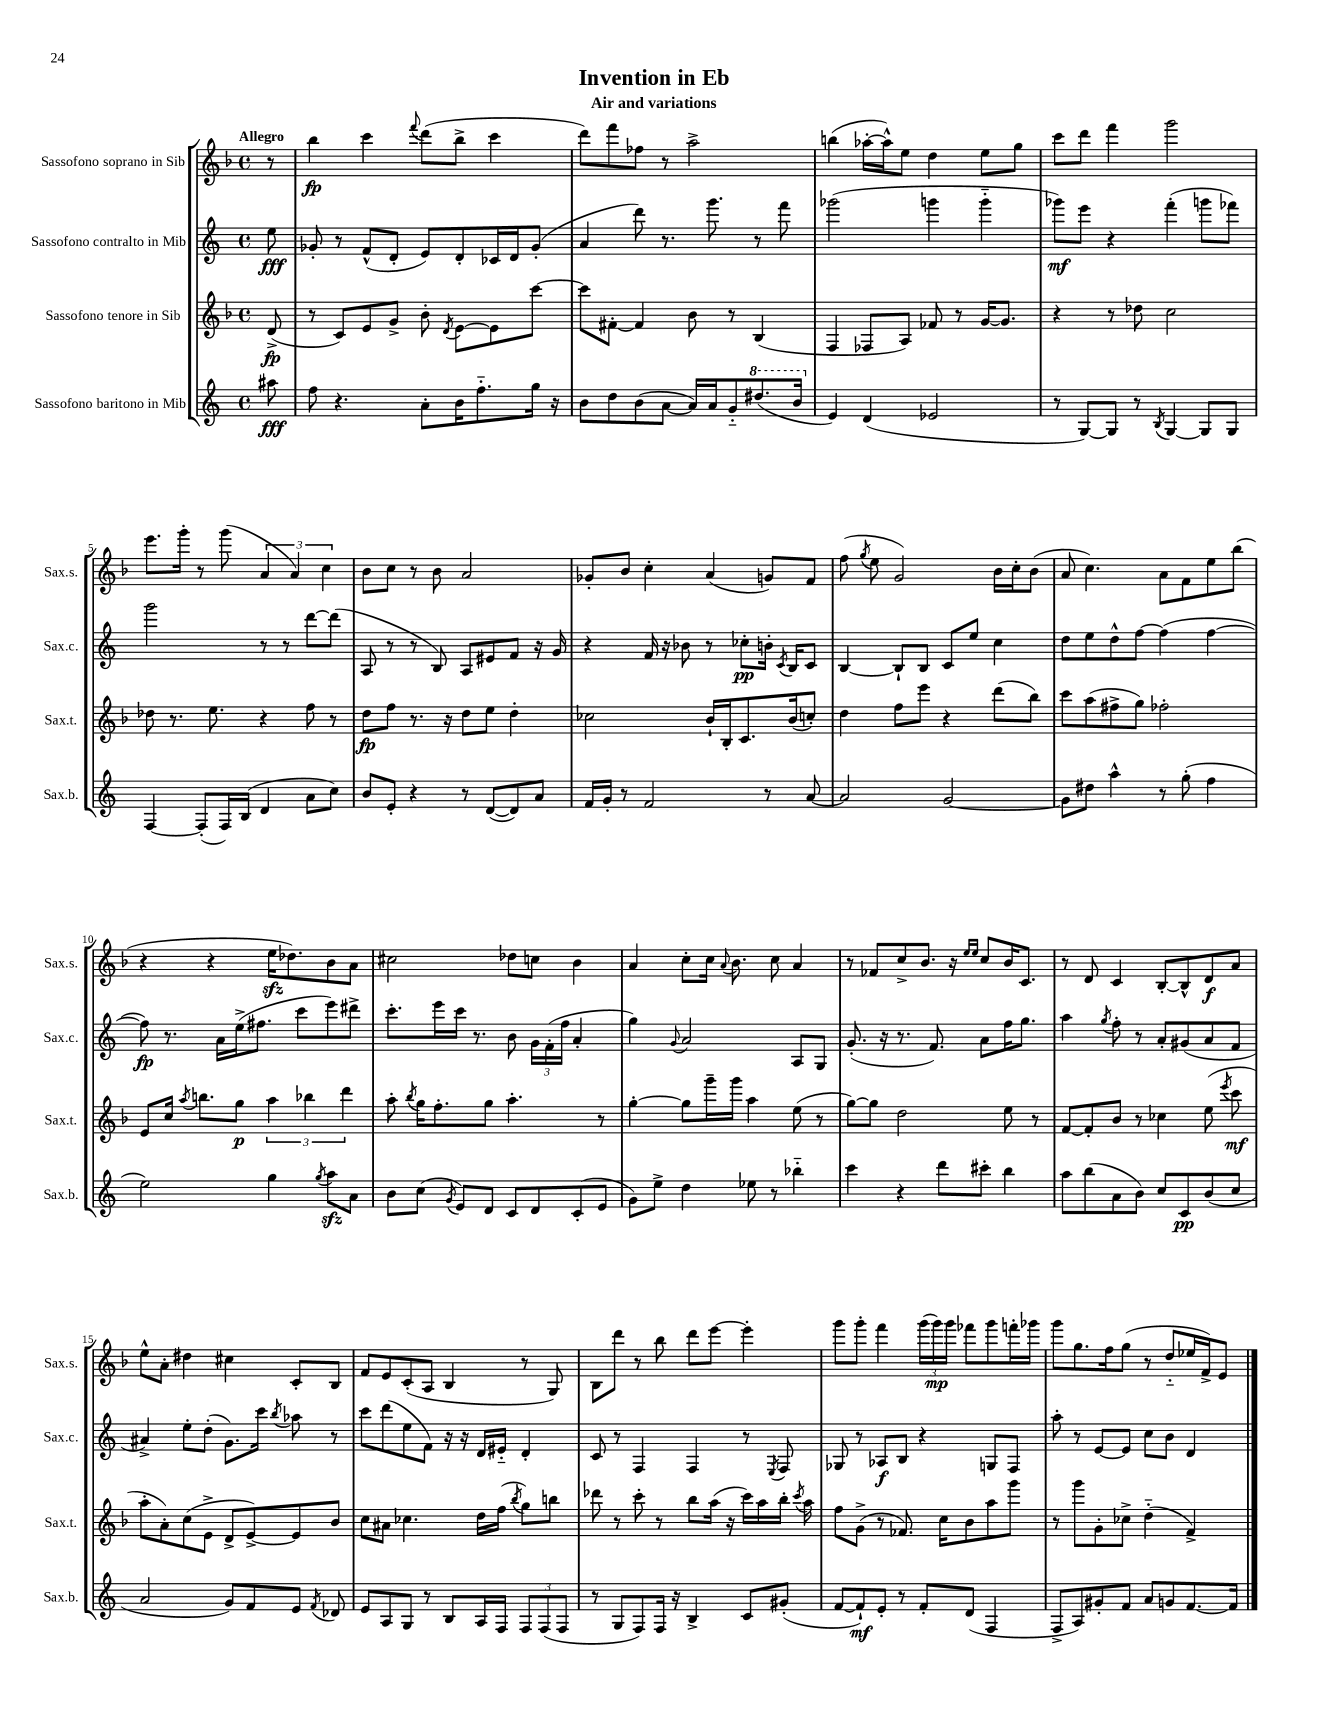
\header { title = "Invention in Eb" subtitle = "Air and variations" }
<<
\new StaffGroup <<
\new Staff = "s0" \with { instrumentName = "Sassofono soprano in Sib" shortInstrumentName = "Sax.s." } {
    \clef treble \key f \major \defaultTimeSignature \time 4/4 \partial 8 \tempo "Allegro"
    \autoBeamOff r8 |
    bes''4\fp c'''4 \appoggiatura { f'''8 } d'''8[( bes''8]-> c'''4 |
    d'''8[) f'''8 fes''8] r8 a''2-> |
    b''4( aes''16[~-. aes''16-^) e''8] d''4 e''8[ g''8] |
    c'''8[ d'''8] f'''4 g'''2 |
    e'''8.[ g'''16]-. r8 g'''8( \tuplet 3/2 { a'4 a'4) c''4 } |
    bes'8[ c''8] r8 bes'8 a'2 |
    ges'8[-. bes'8] c''4-. a'4( g'8[) f'8] |
    f''8( \acciaccatura { g''8 } e''8 g'2) bes'16[ c''16-. bes'8]( |
    a'8 c''4.) a'8[ f'8 e''8 bes''8]( |
    r4 r4 e''16[\sfz des''8.) bes'8 a'8] |
    cis''2 des''8[ c''8] bes'4 |
    a'4 c''8[-. c''16] \appoggiatura { a'8 } bes'8. c''8 a'4 |
    r8 fes'8[ c''8-> bes'8.] r16 \grace { e''16[ e''16] } c''8[ bes'16 c'8.] |
    r8 d'8 c'4 bes8[~-. bes8-^ d'8\f a'8] |
    e''8[-^ a'8]-. dis''4 cis''4 c'8[-. bes8] |
    f'8[ e'8 c'8-.( a8] bes4 r8 g8) |
    bes8[ d'''8] r8 bes''8 d'''8[ e'''8]~ e'''4-. |
    g'''8[ g'''8]-. f'''4 \tuplet 3/2 { g'''16[( g'''16\mp) g'''16] } fes'''8[ g'''8 f'''16-. ges'''16] |
    g'''8[ g''8. f''16 g''8]( r8 d''8[-_ ees''16 f'16->) e'8] \bar "|." |
}
\new Staff = "s1" \with { instrumentName = "Sassofono contralto in Mib" shortInstrumentName = "Sax.c." } {
    \clef treble \key c \major \defaultTimeSignature \time 4/4 \partial 8
    \autoBeamOff e''8\fff |
    ges'8-. r8 f'8[-^( d'8]-. e'8[) d'8-. ces'16 d'16 ges'8]-.( |
    a'4 d'''8) r8. g'''8. r8 f'''8 |
    ges'''2( g'''4 g'''4-_ |
    ges'''8[\mf) e'''8] r4 f'''4-.( g'''8[ fes'''8]) |
    g'''2 r8 r8 d'''8[~ d'''8]( |
    a8 r8 r8 b8) a8[ eis'8 f'8] r16 g'16 |
    r4 f'16 r16 bes'8 r8 ces''8[-.\pp b'16]-. \acciaccatura { c'8 } b16[ c'8] |
    b4~ b8[-! b8] c'8[ e''8] c''4 |
    d''8[ e''8 d''8-^ f''8]~ f''4( f''4~ |
    f''8\fp) r8. a'16[ e''16->( fis''8.] c'''8[ e'''8) dis'''8]-> |
    c'''8.[-. e'''16 c'''16] r8. b'8 \tuplet 3/2 { g'16[ f'16-.( f''16] } a'4-. |
    g''4) \appoggiatura { g'8 } a'2 a8[ g8] |
    g'8.-.( r16 r8. f'8.) a'8[ f''16 g''8.] |
    a''4 \acciaccatura { g''8 } f''8-. r8 a'8[-. gis'8( a'8 f'8] |
    ais'4->) e''8[-. d''8]-.( g'8.[) c'''16] \acciaccatura { b''8 } aes''8 r8 |
    c'''8[ d'''8( e''8 f'8]) r16 r16 d'16[ eis'16]-_ d'4-. |
    c'8 r8 f4 f4 r8 \acciaccatura { e8 } f8 |
    ges8 r8 aes8[\f b8] r4 g8[ f8] |
    a''8-. r8 e'8[~ e'8] c''8[ b'8] d'4 \bar "|." |
}
\new Staff = "s2" \with { instrumentName = "Sassofono tenore in Sib" shortInstrumentName = "Sax.t." } {
    \clef treble \key f \major \defaultTimeSignature \time 4/4 \partial 8
    \autoBeamOff d'8->\fp( |
    r8 c'8[) e'8 g'8]-> bes'8-. \acciaccatura { d'8 } e'8[~ e'8 c'''8]~ |
    c'''8[ fis'8]~-. fis'4 bes'8 r8 bes4( |
    f4 fes8[ a8]) fes'8 r8 g'16[~ g'8.] |
    r4 r8 des''8 c''2 |
    des''8 r8. e''8. r4 f''8 r8 |
    d''8[\fp f''8] r8. r16 d''8[ e''8] d''4-. |
    ces''2 bes'16[-! bes16-. c'8. bes'16( c''8]-.) |
    d''4 f''8[ e'''8] r4 d'''8[( bes''8]) |
    c'''8[ a''8( fis''8-> g''8]) fes''2-. |
    e'8[ c''16] \acciaccatura { a''8 } b''8.[ g''8]\p \tuplet 3/2 { a''4 bes''4 d'''4 } |
    a''8-. \acciaccatura { bes''8 } g''16[ f''8.-. g''8] a''4.-. r8 |
    g''4~-. g''8[ g'''16-- g'''16] a''4 e''8( r8 |
    g''8[~) g''8] d''2 e''8 r8 |
    f'8[~ f'8-. bes'8] r8 ces''4 e''8( \acciaccatura { e'''8 } c'''8\mf |
    a''8[-. a'8-.) c''8( e'8]-> d'8[-> e'8~->) e'8 bes'8] |
    c''8[ ais'8] ces''4. d''16[ f''16]( \acciaccatura { bes''8 } g''8[) b''8] |
    des'''8 r8 c'''8-. r8 bes''8[ a''16]( r16 c'''16[) a''16 bes''16]-. \acciaccatura { c'''8 } a''16 |
    f''8[ g'8]->( r8 fes'8.) c''16[ bes'8 a''8 g'''8] |
    r8 g'''8[ g'8-. ces''8]-> d''4-_( f'4->) \bar "|." |
}
\new Staff = "s3" \with { instrumentName = "Sassofono baritono in Mib" shortInstrumentName = "Sax.b." } {
    \clef treble \key c \major \defaultTimeSignature \time 4/4 \partial 8
    \autoBeamOff ais''8\fff |
    f''8 r4. a'8[-. b'16 f''8.-_ g''16] r16 |
    b'8[ d''8 b'8( a'8]~ a'16[) a'16 g'8-_ \ottava #1 dis'''8.( b''16] \ottava #0 |
    e'4) d'4( ees'2 |
    r8 g8[~) g8] r8 \acciaccatura { b8 } g4~ g8[ g8] |
    f4~ f8[-.( f16) b16]( d'4 a'8[ c''8]) |
    b'8[ e'8]-. r4 r8 d'8[~( d'8) a'8] |
    f'16[ g'16]-. r8 f'2 r8 a'8~ |
    a'2 g'2~ |
    g'8[ dis''8] a''4-^ r8 g''8-.( f''4 |
    e''2) g''4 \acciaccatura { g''8 } a''8[\sfz a'8] |
    b'8[ c''8]( \acciaccatura { g'8 } e'8[) d'8] c'8[ d'8 c'8-.( e'8] |
    g'8[) e''8]-> d''4 ees''8 r8 bes''4-_ |
    c'''4 r4 d'''8[ cis'''8]-. b''4 |
    a''8[ b''8( a'8 b'8]) c''8[ c'8\pp b'8( c''8] |
    a'2 g'8[) f'8 e'8] \acciaccatura { f'8 } des'8 |
    e'8[ a8 g8] r8 b8[ a16 f16] \tuplet 3/2 { f8[ f8( f8] } |
    r8 g8[ f8) f16] r16 b4-> c'8[ gis'8]-.( |
    f'8[~ f'8-!\mf) e'8]-. r8 f'8[-. d'8]( f4 |
    f8[-> a8) gis'8-. f'8] a'8[ g'8 f'8.~ f'16] \bar "|." |
}
>>
>>
